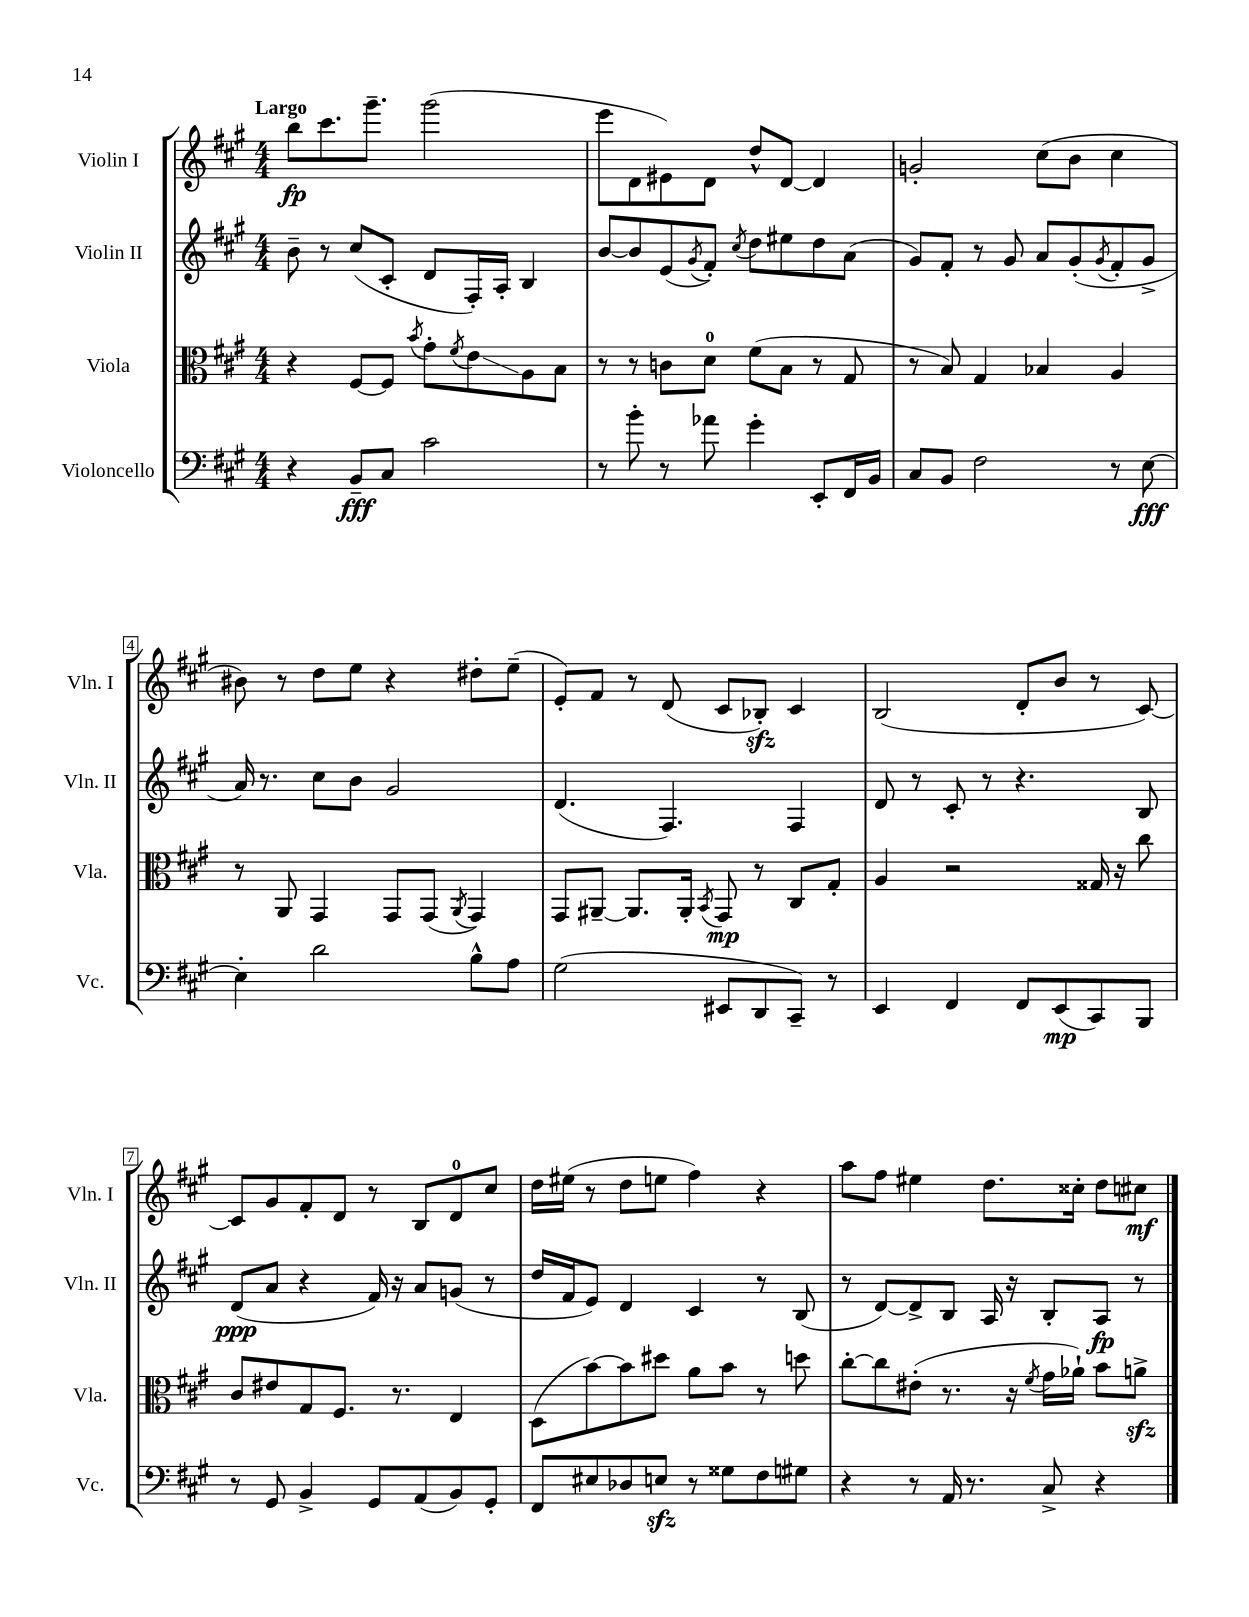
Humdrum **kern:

**kern	**kern	**kern	**kern
*staff4	*staff3	*staff2	*staff1
*clefF4	*clefC3	*clefG2	*clefG2
*k[f#c#g#]	*k[f#c#g#]	*k[f#c#g#]	*k[f#c#g#]
*M4/4	*M4/4	*M4/4	*M4/4
4r	4r	8b~	8bb
.	.	8r	8.ccc#
8BB~	[8F#	(8cc#	.
.	.	.	8.ggg#~
8C#	8F#]	8c#'	.
.	8qb	.	.
2c#	8g#'	8d	(2ggg#
.	8qf#	.	.
.	8e	16F#')	.
.	.	16A'	.
.	8A	4B	.
.	8B	.	.
=	=	=	=
8r	8r	[8b	8eee
8b'	8r	8b]	8d
8r	8c	(8e	8e#)
.	.	8qg#	.
8a-	8d	8f#')	8d
.	.	8qcc#	.
4g#'	(8f#	8dd	8dd^^
.	8B	8ee#	[8d
8EE'	8r	8dd	4d]
16FF#	8G#	(8a	.
16BB	.	.	.
=	=	=	=
8C#	8r	8g#)	2g'
8BB	8B)	8f#'	.
2F#	4G#	8r	.
.	.	8g#	.
.	4B-	8a	(8cc#
.	.	(8g#'	8b
.	.	8qg#	.
8r	4A	8f#'	4cc#
[8E	.	8g#^	.
=	=	=	=
4E']	8r	16a)	8b#)
.	.	8.r	.
.	8AA	.	8r
2d	4GG#	8cc#	8dd
.	.	8b	8ee
.	8GG#	2g#	4r
.	(8GG#	.	.
.	8qAA	.	.
8B^^	4GG#)	.	8dd#'
8A	.	.	(8ee~
=	=	=	=
(2G#	8GG#	(4.d	8e')
.	[8AA#~	.	8f#
.	8.AA#]	.	8r
.	.	4.F#)	(8d
.	16AA#'	.	.
.	8qBB	.	.
8EE#	8GG#	.	8c#
8DD	8r	.	8B-')
8CC#~)	8C#	4F#	4c#
8r	8G#'	.	.
=	=	=	=
4EE	4A	8d	(2B
.	.	8r	.
4FF#	2r	8c#'	.
.	.	8r	.
8FF#	.	4.r	8d'
(8EE	.	.	8b
8CC#)	16G##	.	8r
.	16r	.	.
8BBB	8cc#	8B	[8c#)
=	=	=	=
8r	8c#	(8d	8c#]
8GG#	8e#	8a	8g#
4BB^	8G#	4r	8f#'
.	8.F#	.	8d
8GG#	.	16f#)	8r
.	8.r	16r	.
(8AA	.	8a	8B
8BB)	4E	(8g	8d
8GG#'	.	8r	8cc#
=	=	=	=
8FF#	(8D	16dd	16dd
.	.	16f#	(16ee#
8E#	[8b)	8e)	8r
8D-	8b]	4d	8dd
8E	8dd#	.	8ee
8r	8a	4c#	4ff#)
8G##	8b	.	.
8F#	8r	8r	4r
8G#	8dd	(8B	.
=	=	=	=
4r	[8cc#'	8r	8aa
.	8cc#]	[8d)	8ff#
8r	(8e#'	8d^]	4ee#
16AA	8.r	8B	.
8.r	.	.	.
.	.	16A	8.dd
.	16r	16r	.
.	8qf#	.	.
8C#^	16g#	8B'	.
.	16a-`)	.	16cc##'
4r	8b	8A	8dd
.	8a^	8r	8cc#
==	==	==	==
*-	*-	*-	*-
